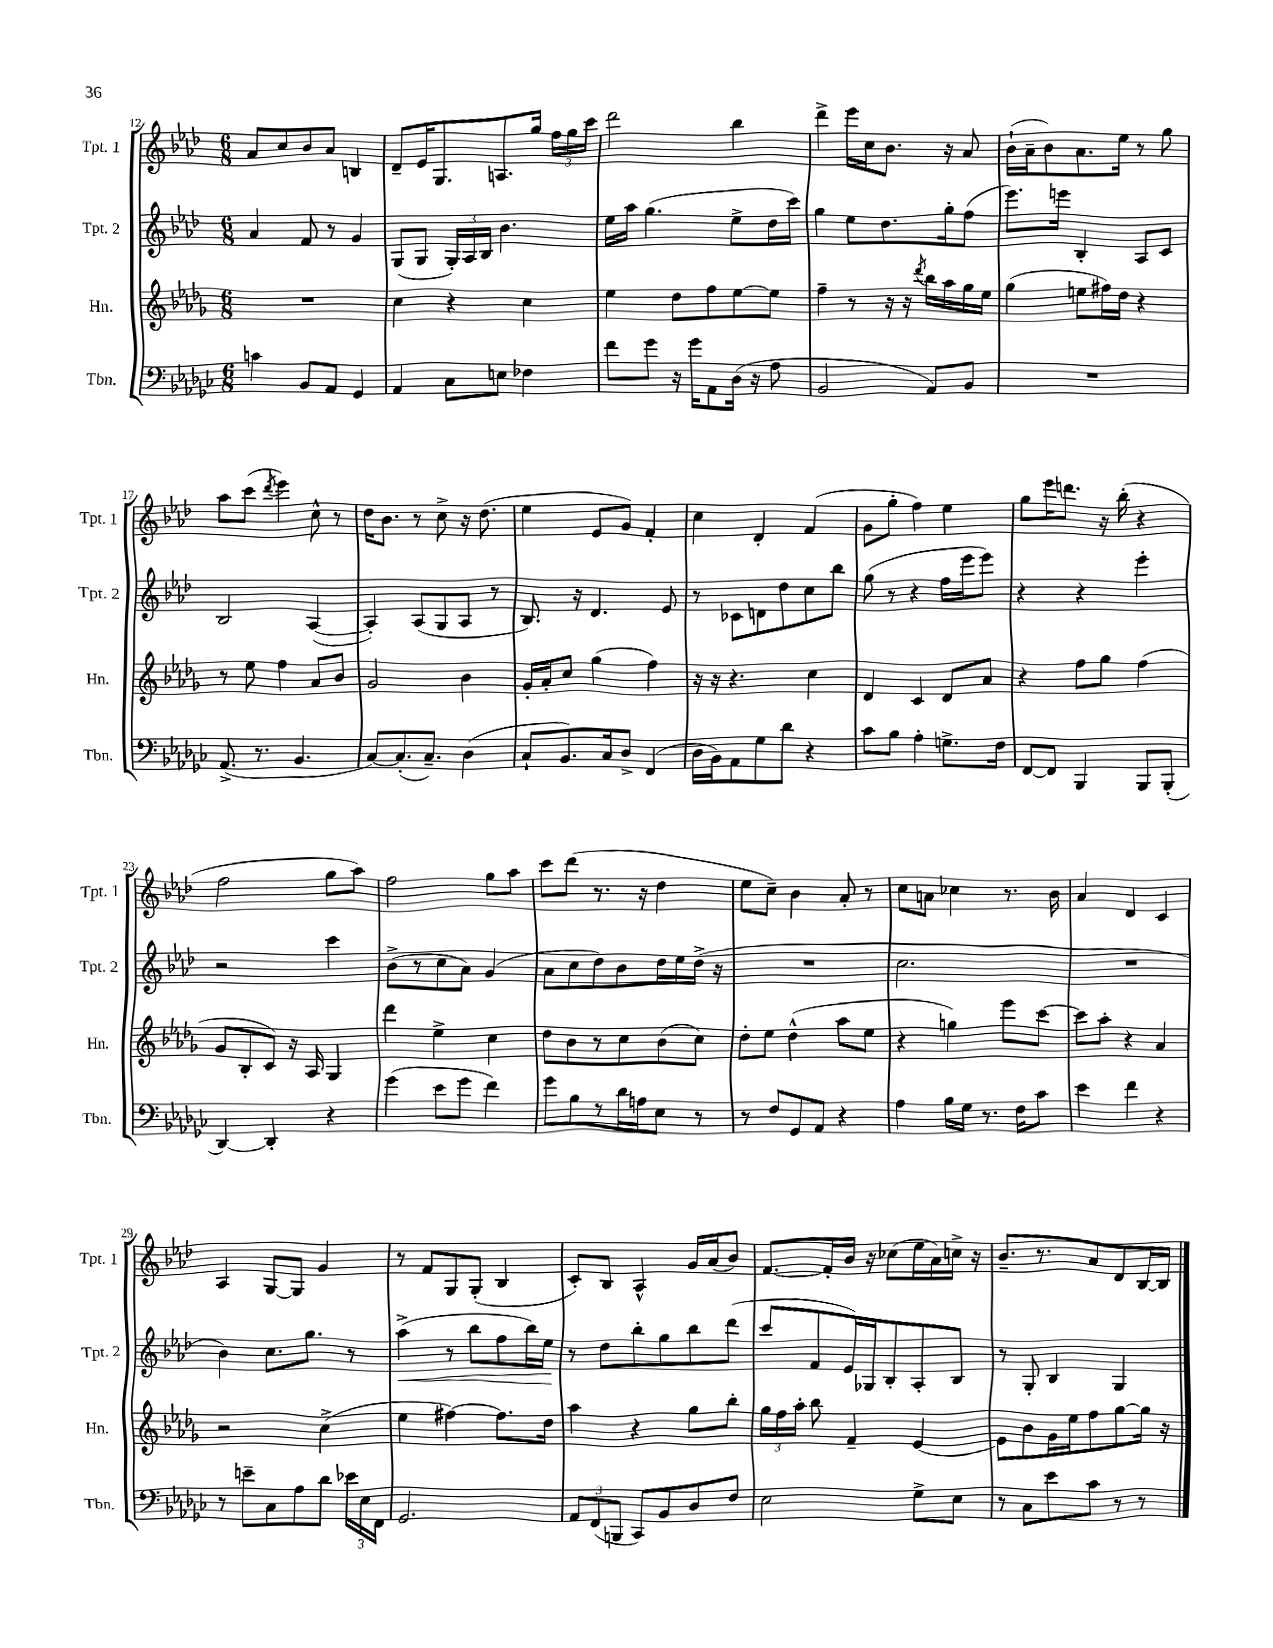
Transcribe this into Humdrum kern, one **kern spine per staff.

**kern	**kern	**kern	**kern
*staff4	*staff3	*staff2	*staff1
*clefF4	*clefG2	*clefG2	*clefG2
*k[b-e-a-d-g-c-]	*k[b-e-a-d-g-]	*k[b-e-a-d-]	*k[b-e-a-d-]
*M6/8	*M6/8	*M6/8	*M6/8
4c	2.r	4a-	8a-
.	.	.	8cc
8BB-	.	8f	8b-
8AA-	.	8r	8a-
4GG-	.	4g	4B
=	=	=	=
4AA-	4cc	(8G	8d-~
.	.	8G	16e-
.	.	.	8.G
8C-	4r	24G')	.
.	.	24A-	.
.	.	24B-	.
8E	.	4.b-	8.A
4F-	4cc	.	.
.	.	.	16gg
.	.	.	24ff
.	.	.	24gg
.	.	.	24ccc
=	=	=	=
8f	4ee-	16ee-	2ddd-
.	.	16aa-	.
8g-	.	(4.gg	.
16r	8dd-	.	.
16g-	.	.	.
8AA-	8ff	.	.
(16D-	[8ee-	8ee-^	4bb-
16r	.	.	.
8A-	8ee-]	16dd-	.
.	.	16ccc)	.
=	=	=	=
2BB-	4ff~	4gg	4ddd-^
.	8r	8ee-	16eee-
.	.	.	16cc
.	16r	8.dd-	8.b-
.	16r	.	.
.	8qddd-	.	.
8AA-)	16bb-	.	.
.	16aa-	16gg'	16r
8BB-	16gg-	(8ff	8a-
.	16ee-	.	.
=	=	=	=
2.r	(4gg-	8.eee-)	(16b-`
.	.	.	16a-~
.	.	.	8b-)
.	.	16eee	.
.	8ee	4B-'	8.a-
.	16ff#)	.	.
.	16dd-	.	16ee-
.	4r	8A-	8r
.	.	8c	8gg
=	=	=	=
(8.AA-^	8r	2B-	8aa-
.	8ee-	.	(8ccc
8.r	.	.	.
.	.	.	8qddd-
.	4ff	.	4eee-)
4.BB-	.	.	.
.	8a-	([4A-	8cc^^
.	8b-	.	8r
=	=	=	=
[8C-)	2g-	4A-'])	16dd-
.	.	.	8.b-
(8.C-']	.	.	.
.	.	(8A-	8r
8.C-~)	.	.	.
.	.	8G	8cc^
(4D-	4b-	8A-	16r
.	.	.	(8.dd-
.	.	8r	.
=	=	=	=
8C-`	16g-'	8.B-)	4ee-
.	16a-'	.	.
8.BB-)	8cc	.	.
.	.	16r	.
.	(4gg-	4.d-	8e-
16C-	.	.	.
8D-^	.	.	8g)
(4FF	4ff)	.	4f'
.	.	8e-	.
=	=	=	=
16D-	16r	8r	4cc
16BB-)	16r	.	.
8AA-	4.r	8c-	.
8G-	.	8d	4d-'
8d-	.	8dd-	.
4r	4cc	8cc	(4f
.	.	8bb-	.
=	=	=	=
8c-	4d-	(8gg	8g
8B-	.	8r	8gg'
4A-'	4c	4r	4ff)
8.G^	8d-	16ff	4ee-
.	.	16eee-	.
.	8a-	8eee-)	.
16F	.	.	.
=	=	=	=
[8FF	4r	4r	8gg
8FF]	.	.	16eee-
.	.	.	8.ddd
4BBB-	8ff	4r	.
.	8gg-	.	16r
.	.	.	(16bb-'
8BBB-	(4ff	4eee-'	4r
(8BBB-'	.	.	.
=	=	=	=
[4DD-)	8g-	2r	2ff
.	8B-'	.	.
4DD-']	8c)	.	.
.	16r	.	.
.	16A-	.	.
4r	4G-	4ccc	8gg
.	.	.	8aa-)
=	=	=	=
(4g-	4ddd-	(8b-^	2ff
.	.	8r	.
8e-	4ee-^	8cc	.
8g-	.	8a-)	.
4f)	4cc	(4g	8gg
.	.	.	8aa-
=	=	=	=
8g-	8dd-	8a-	8ccc
8B-	8b-	8cc	(8ddd-
8r	8r	8dd-)	8.r
16d-	8cc	8b-	.
16A	.	.	16r
8E-	(8b-	16dd-	4dd-
.	.	16ee-	.
8r	8cc)	(16dd-^	.
.	.	16r	.
=	=	=	=
8r	8dd-'	2.r	8ee-
8F	8ee-	.	8cc~)
8GG-	(4dd-^^	.	4b-
8AA-	.	.	.
4r	8aa-	.	8a-'
.	8ee-	.	8r
=	=	=	=
4A-	4r	2.cc	8cc
.	.	.	8a
16B-	4gg)	.	4cc-
16G-	.	.	.
8.r	.	.	.
.	8eee-	.	8.r
16F	.	.	.
8c-	[8ccc	.	.
.	.	.	16b-
=	=	=	=
4e-	8ccc]	2.r	4a-
.	8aa-'	.	.
4f	4r	.	4d-
4r	4a-	.	4c
=	=	=	=
8r	2r	4b-)	4A-
8e~	.	.	.
8C-	.	8.cc	[8G
8A-	.	.	8G]
.	.	8.gg	.
8d-	(4cc^	.	4g
24e-	.	8r	.
24E-	.	.	.
24FF	.	.	.
=	=	=	=
2.GG-	4ee-	(4aa-^	8r
.	.	.	8f
.	[4ff#)	8r	8G
.	.	8bb-	(8G'
.	8.ff#]	8ff	4B-
.	.	16bb-)	.
.	16dd-	16ee-	.
=	=	=	=
12AA-	4aa-	8r	8c')
(12FF	.	.	.
.	.	8dd-	8B-
12BBB	.	.	.
8CC-)	4r	8bb-'	4A-^^
8BB-	.	8gg	.
8D-	8gg-	8bb-	16g
.	.	.	(16a-
8F	8bb-'	(8ddd-	8b-)
=	=	=	=
2E-	24gg-	8ccc	[8.f
.	24ff	.	.
.	24aa-'	.	.
.	8bb-	8f	.
.	.	.	16f']
.	4f~	16e-)	16b-
.	.	16G-	16r
.	.	8B-'	(8cc-
8G-^	[4e-	8A-'	16ee-
.	.	.	16a-)
8E-	.	8B-	16cc^
.	.	.	16r
=	=	=	=
8r	8e-]	8r	8.b-~
8C-	8b-	8G'	.
.	.	.	8.r
8e-	16g-	4B-	.
.	16ee-	.	.
8c-	8ff	.	8a-
8r	[8gg-	4G	8d-
8r	16gg-]	.	[16B-
.	16r	.	16B-]
==	==	==	==
*-	*-	*-	*-
